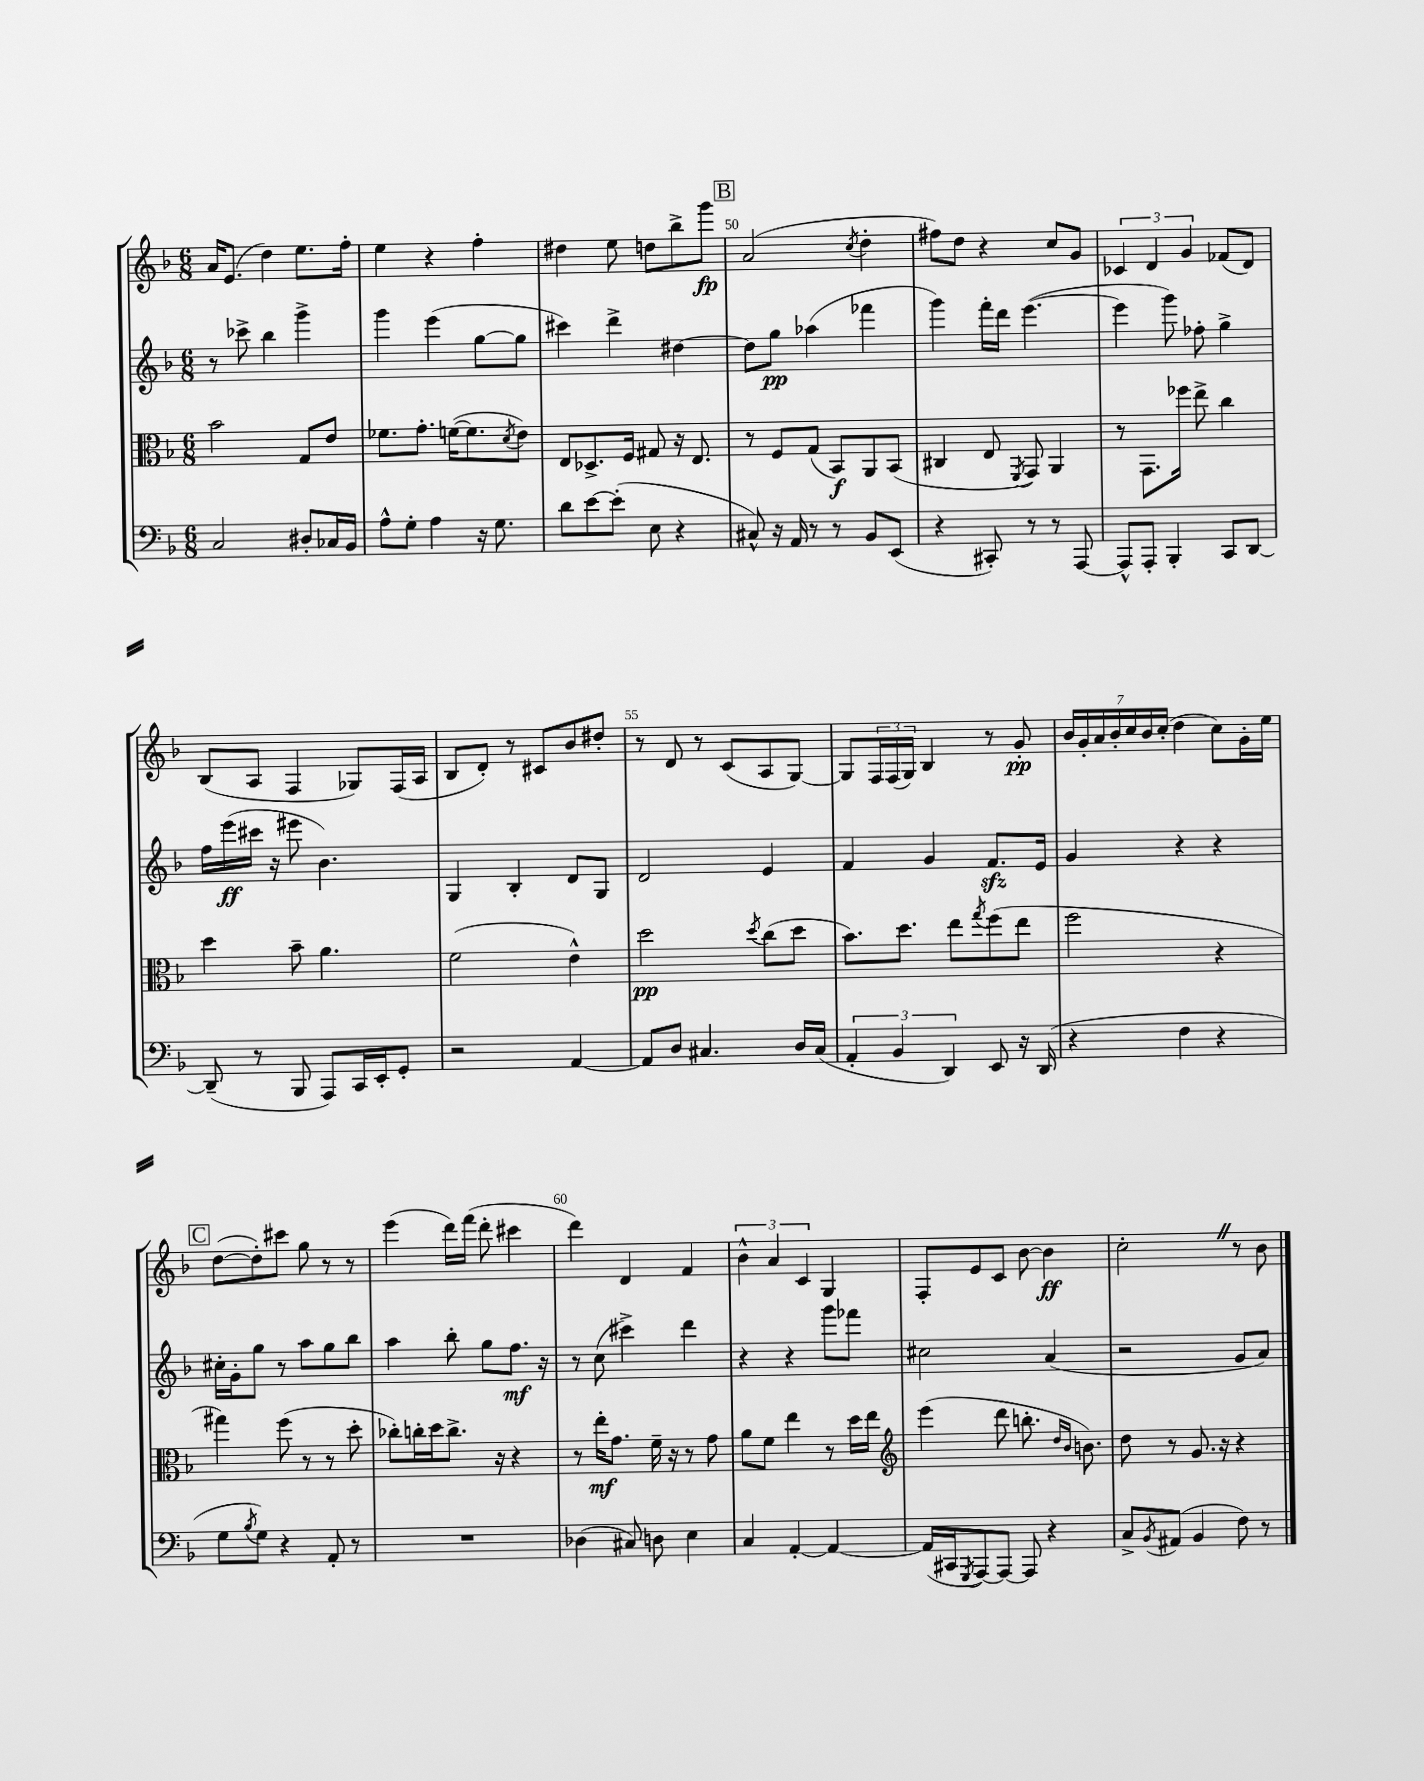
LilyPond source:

<<
\new StaffGroup <<
\new Staff = "s0" {
    \clef treble \key f \major \numericTimeSignature \time 6/8
    a'16 e'8.( d''4) e''8. f''16-. |
    e''4 r4 f''4-. |
    dis''4 e''8 d''8 bes''8-> g'''8\fp |
    \mark \markup { \box "B" } a'2( \acciaccatura { c''8 } d''4-. |
    fis''8) d''8 r4 c''8 g'8 |
    \tuplet 3/2 { ces'4 d'4 g'4 } fes'8( d'8) |
    bes8( a8 f4 ges8) f16( a16 |
    bes8 d'8-.) r8 cis'8 bes'8 dis''8-. |
    r8 d'8 r8 c'8( a8 g8~) |
    g8 \tuplet 3/2 { f16 f16( g16) } bes4 r8 g'8-.\pp |
    \tuplet 7/4 { bes'16 g'16-. a'16 bes'16-. c''16 bes'16 c''16-.( } d''4 c''8) g'16-. e''16 |
    \mark \markup { \box "C" } d''8~( d''8-.) cis'''8 g''8 r8 r8 |
    e'''4( d'''16) f'''16( d'''8-. cis'''4 |
    d'''4) d'4 f'4 |
    \tuplet 3/2 { bes'4-^ a'4 c'4 } g4 |
    f8-. e'8 c'8 bes'8~ bes'4\ff |
    c''2-. \once \override BreathingSign.text = \markup { \musicglyph "scripts.caesura.straight" } \breathe r8 bes'8 \bar "|." |
}
\new Staff = "s1" {
    \clef treble \key f \major \numericTimeSignature \time 6/8
    r8 ces'''8-> bes''4 g'''4-> |
    g'''4 e'''4( g''8~ g''8 |
    cis'''4) d'''4-> dis''4~ |
    \mark \markup { \box "B" } dis''8 g''8\pp aes''4( fes'''4 |
    g'''4) f'''16-. d'''16 e'''4.~( |
    e'''4 g'''8) fes''8-. g''4-> |
    f''16 e'''16\ff( cis'''16 r16 eis'''8 bes'4.) |
    g4 bes4-. d'8 g8 |
    d'2 e'4 |
    f'4 g'4 f'8.\sfz e'16 |
    g'4 r4 r4 |
    \mark \markup { \box "C" } cis''16-. g'16-. g''8 r8 a''8 g''8 bes''8 |
    a''4 bes''8-. g''8 f''8.\mf r16 |
    r8 c''8( cis'''4->) d'''4 |
    r4 r4 g'''8 fes'''8 |
    cis''2 a'4( |
    r2 g'8 a'8) \bar "|." |
}
\new Staff = "s2" {
    \clef alto \key f \major \numericTimeSignature \time 6/8
    bes'2 g8 e'8 |
    fes'8. g'8.-. f'16~( f'8. \acciaccatura { d'8 } e'8) |
    e8 des8.-> f16 gis8 r16 e8. |
    \mark \markup { \box "B" } r8 f8 g8( bes,8\f) a,8 bes,8( |
    cis4 e8 \acciaccatura { f,8 } g,8) a,4 |
    r8 g,8. fes''16 e''8-> c''4 |
    d''4 bes'8-- a'4. |
    f'2( e'4-^) |
    d''2\pp \acciaccatura { d''8 } c''8( d''8 |
    bes'8.) d''8. e''8 \acciaccatura { g''8 } f''8( e''8 |
    f''2 r4 |
    \mark \markup { \box "C" } gis''4) f''8( r8 r8 d''8-. |
    ces''8-.) c''16-. d''16 c''8.-> r16 r4 |
    r8 e''16-.\mf g'8. f'16-- r16 r8 g'8 |
    a'8 f'8 e''4 r8 d''16 e''16 |
    \clef treble e'''4( d'''8 b''8.-. \grace { d''16 bes'16 } b'8.) |
    d''8 r8 g'8. r16 r4 \bar "|." |
}
\new Staff = "s3" {
    \clef bass \key f \major \numericTimeSignature \time 6/8
    c2 dis8-. ces16 bes,16 |
    a8-^ g8-. a4 r16 g8. |
    d'8 e'8~ e'8-.( e8 r4 |
    \mark \markup { \box "B" } cis8-^) r16 a,16 r8 r8 bes,8 e,8( |
    r4 cis,8-.) r8 r8 a,,8~ |
    a,,8-^ a,,8-. bes,,4-. c,8 d,8~ |
    d,8--( r8 bes,,8 a,,8) c,16 e,16-. g,8-. |
    r2 a,4~ |
    a,8 d8 cis4. d16 cis16( |
    \tuplet 3/2 { a,4-. bes,4 d,4) } e,8 r16 d,16( |
    r4 f4 r4 |
    \mark \markup { \box "C" } g8 \acciaccatura { bes8 } g8) r4 a,8-. r8 |
    R2. |
    des4( cis8) d8 e4 |
    c4 a,4~-. a,4~ |
    a,16( cis,16 \acciaccatura { g,,8 } a,,8~) a,,8~ a,,8 r4 |
    c8-> \acciaccatura { bes,8 } ais,8( bes,4 f8) r8 \bar "|." |
}
>>
>>
\layout { \context { \Score currentBarNumber = #47 \override BarNumber.break-visibility = ##(#f #t #t) barNumberVisibility = #(every-nth-bar-number-visible 5) } }
